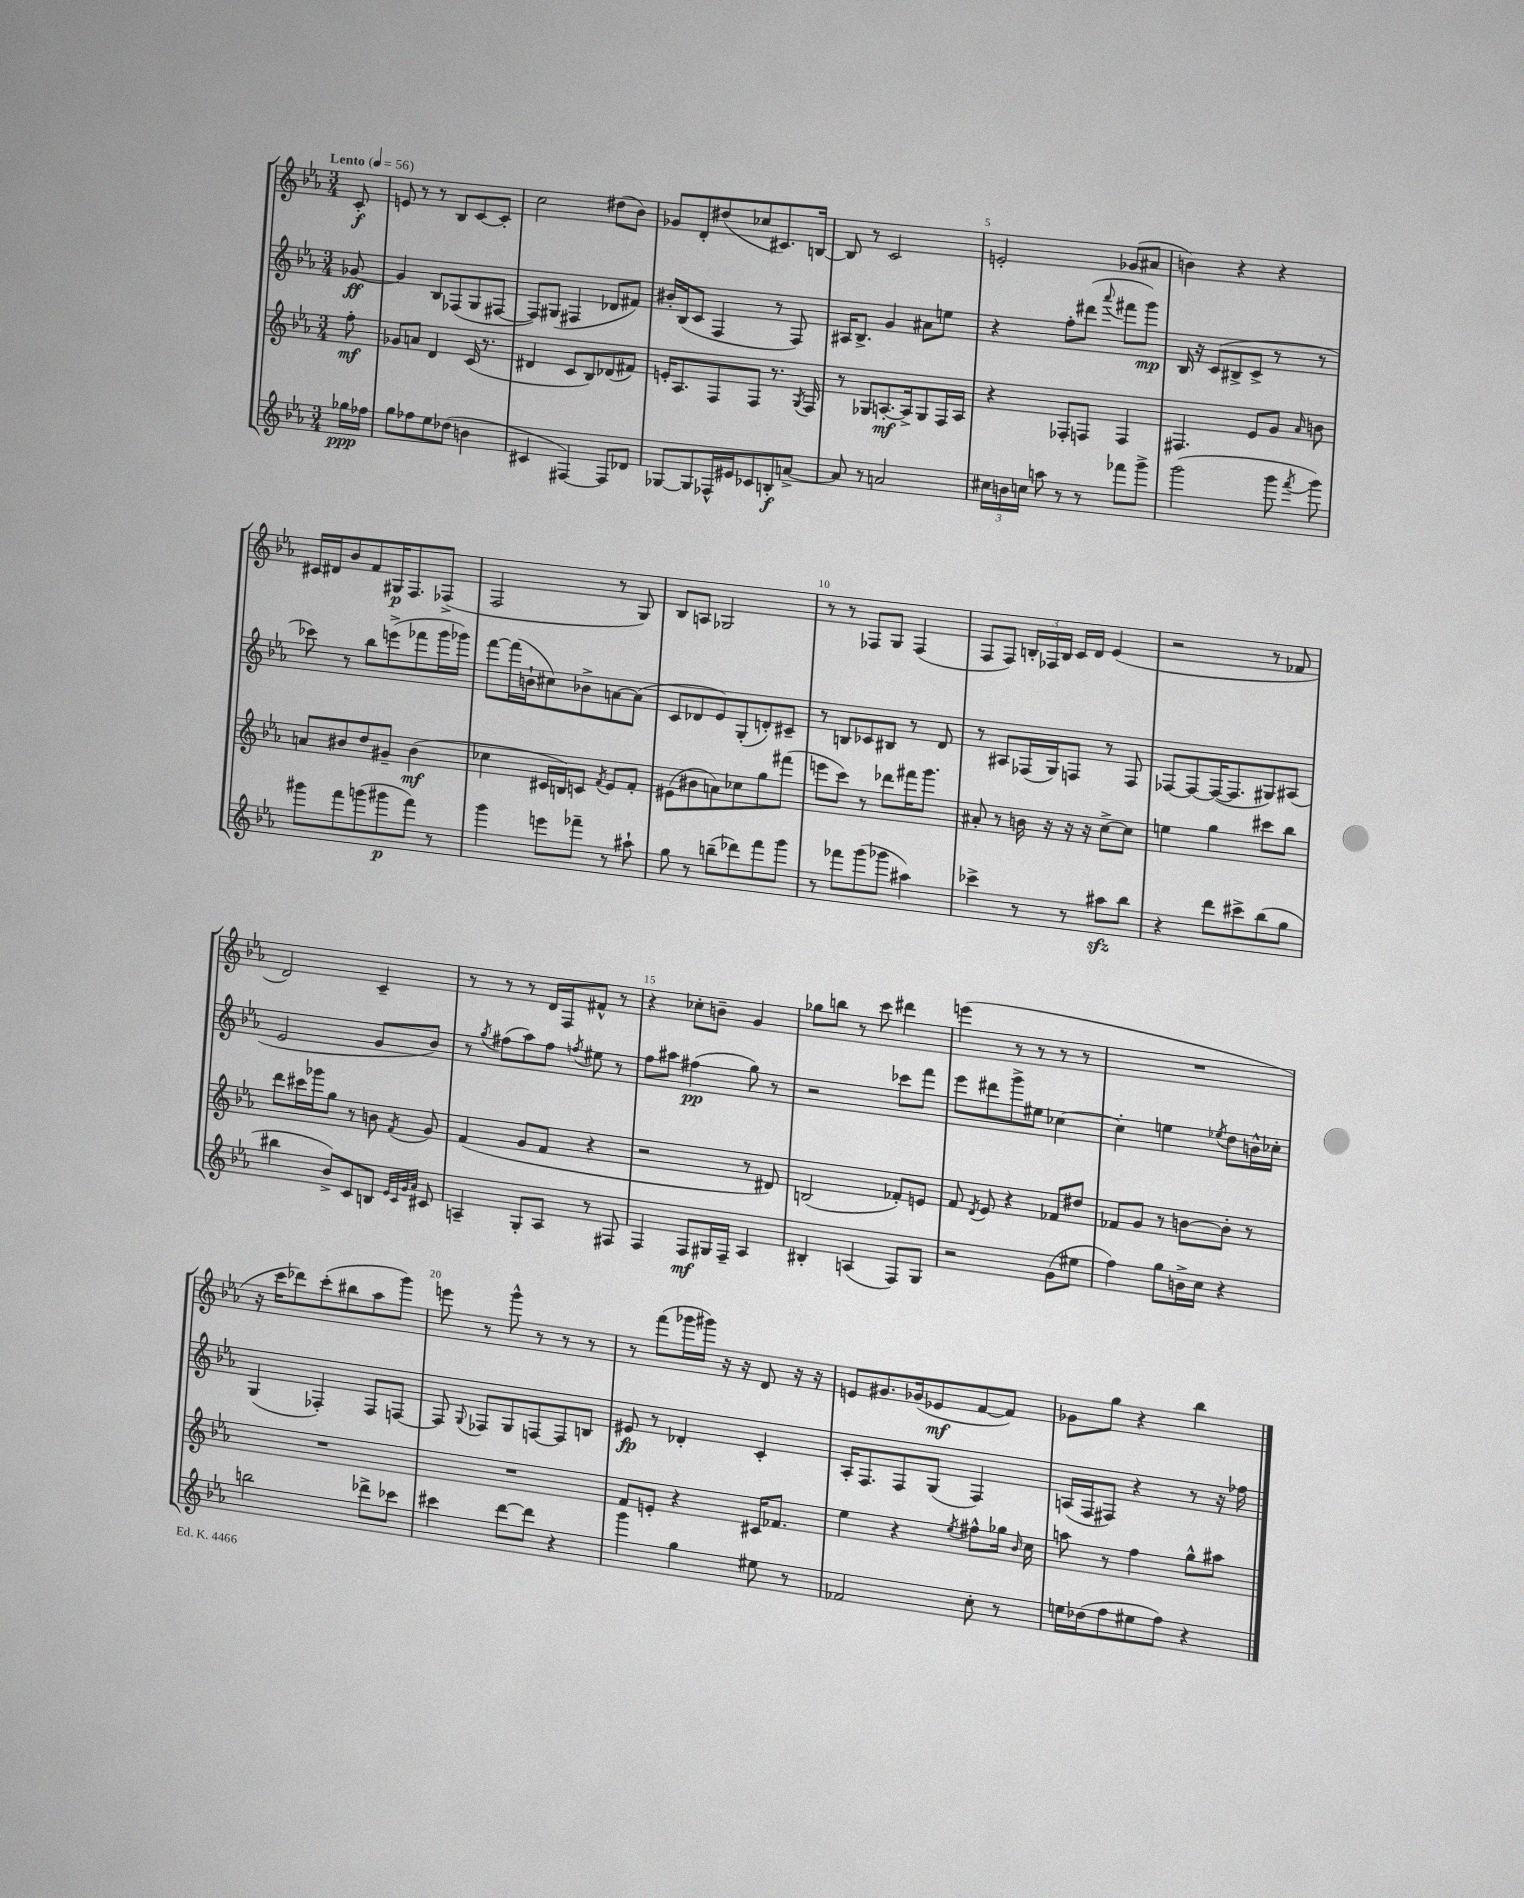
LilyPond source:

<<
\new StaffGroup <<
\new Staff = "s0" {
    \clef treble \key ees \major \numericTimeSignature \time 3/4 \partial 8 \tempo "Lento" 4 = 56
    \autoBeamOff c'8-.\f |
    e'8 r8 r8 bes8[ c'8~ c'8]-. |
    c''2 dis''8[( bes'8]) |
    ges'8[ d'8-. dis''8( ces''8 cis'8.) b16]~ |
    b8 r8 c'2 |
    e'2-. ges'8[( ais'8] |
    b'4) r4 r4 |
    cis'16[ dis'16 bes'8 f'8 gis16\p f8. fes8]->( |
    f2 r8 g8) |
    bes8[ a8] ges2 |
    r8 r8 fes8[ g8] fes4( |
    f8[ f8]) \tuplet 3/2 { b16[-. fes16 b16] } c'16[ d'16] ees'4( |
    r2 r8 fes'8 |
    d'2) c'4-- |
    r8 r8 r8 d'16[ f16 fis'8]-^ r8 |
    r4 ces''8[-. b'8]-- g'4 |
    ges''8[ b''8] r8 c'''8 dis'''4 |
    e'''4( r8 r8 r8 r8 |
    R2. |
    r16 c'''16[ des'''8) c'''8-.( bis''8 aes''8 g'''8]) |
    e'''8 r8 g'''8-^ r8 r8 r8 |
    r8 f'''8[( ges'''16 gis'''16]) r16 r16 d'8 r16 r16 |
    e'8[ gis'8. ges'16( ees'8\mf f'8~ f'8]) |
    ges'8[ g''8] r4 bes''4 \bar "|." |
}
\new Staff = "s1" {
    \clef treble \key ees \major \numericTimeSignature \time 3/4 \partial 8
    \autoBeamOff ges'8~\ff |
    ges'4 bes8[ fes8( g8 fis8]~ |
    fis8[) gis8]( fis4 des'8[ fis'8]) |
    bis'16[-. bes16( c'8] f4 r8 f8) |
    ais16[ bes8.]-> g'4 ais'8[ e''8] |
    r4 f''8[-. dis'''8]( \appoggiatura { aes'''8 } fis'''8[ g'''8]\mp) |
    bes16 r16 c'8[( bis8-> c'8]-> r8 r8 |
    ces'''8) r8 bes''8[ e'''8->( fes'''8 g'''16 ges'''16]) |
    f'''8[~ f'''16( b'16-! cis''8) bes'8-> a'8~ a'8]( |
    c'8[ des'8 ees'8) g8-.( d'8-.) cis'8]-- |
    r8 b8[ ces'8 bis8] r8 d'8 |
    r8 ais8[ fes16( g16) f8] r8 f8 |
    fes8[~ fes8~ fes16~( fes8. gis8) ais8]( |
    ees'2 g'8[ bes'8]) |
    r8 \acciaccatura { g''8 } fis''8[( aes''8) fis''8] \acciaccatura { f''8 } eis''8 r8 |
    f''8[ ais''8] fis''4\pp( g''8) r8 |
    r2 ces'''8[ f'''8] |
    ees'''8[ dis'''8 g'''8-> eis''8] ces''4~ |
    ces''4-. e''4 \acciaccatura { ees''8 } d''8[ b'16-^ ces''16]-. |
    g4( fes4-.) fes8[ f8]~ |
    f8 \appoggiatura { g8 } fes8[ g8 f8~ f8 b8] |
    eis'8\fp r8 des'4-. c'4-. |
    aes16[-. f8. f8 g8]( f4) |
    a16[( f16 fis8]) r4 r8 r16 fes''16 \bar "|." |
}
\new Staff = "s2" {
    \clef treble \key ees \major \numericTimeSignature \time 3/4 \partial 8
    \autoBeamOff f''8-.\mf |
    ges'8[ a'8] d'4 c'16( r8. |
    dis'4 c'8[ bes8) des'8( fis'8]) |
    e'16[-. aes8. f8 f8] r8. \acciaccatura { g8 } f16 |
    r8 ges8[ a8.~-.\mf a16-> ges8 f16 a16] |
    r4 fes8[-. f8] f4 |
    fis4. ees'8[ g'8] \grace { aes'16 } b'8 |
    a'8[ bis'8 d''8 gis'8]-- bis'4\mf( |
    ces''4 cis'16[ b16) c'8] \acciaccatura { f'8 } ees'8[ f'8]-. |
    eis'8[( bis'8 a'8) ces''8 g''8 fis'''8]( |
    e'''8[ c'''8]) r8 des'''8[ fis'''16 g'''8.] |
    ais'8-. r8 b'16 r16 r16 r16 c''8[~-> c''8] |
    e''4 g''4 cis'''8[ bes''8] |
    d'''8[ cis'''16 ges'''16 g''8] r8 b'8 \acciaccatura { f'8 } g'8 |
    f'4( g'8[ f'8] r4 |
    r2 r8 dis'8) |
    b2( fes'8[-.) e'8] |
    f'8 \acciaccatura { d'8 } ees'8 r4 fes'8[ dis''8] |
    fes'8[ g'8] r8 b'8[~ b'8]-. r8 |
    R2. |
    R2. |
    f'8[ e'8]-. r4 cis'16[ fes'8.] |
    ees''4 r4 \acciaccatura { ees''8 } fis''8[-^ ges''16] \grace { bes'16 } c''16 |
    a''8 r8 f''4 g''8[-^ ais''8] \bar "|." |
}
\new Staff = "s3" {
    \clef treble \key ees \major \numericTimeSignature \time 3/4 \partial 8
    \autoBeamOff ges''16[\ppp fes''16] |
    g''8[ fes''8 ees''8 des''8]( b'4 |
    cis'4 fis4~) fis8[ des'8] |
    ges8[~ ges8 fes16-^ eis'16 ces'8 b8-.\f a'8]~-> |
    a'8 r8 a'2 |
    \tuplet 3/2 { cis''16[ b'16 c''16] } a''8 r8 r8 fes'''8[ g'''8]-> |
    g'''2( g'''8 \acciaccatura { f'''8 } g'''8) |
    gis'''8[ f'''8 g'''8( gis'''8\p f'''8]) r8 |
    g'''4 e'''8[ fes'''8]-- r8 ais''8-! |
    g''8 r8 b''8[--( des'''8) f'''8 g'''8] |
    r8 fes'''8[ g'''8( ges'''8] ais''4) |
    ces'''4-> r8 r8 ais''8[\sfz bes''8] |
    r4 d'''8[ cis'''8-> bes''8( g''8] |
    bis''4 bes'8[->) c'8 b8] \grace { ees'32[ c'32 g'32 aes'32] } cis'8 |
    a4-- g8[-. a8] r8 fis8 |
    f4 f8[\mf gis16 f16]-- aes4 |
    bis4-. a4( f8[) g8] |
    r2 g'8[( eis''8] |
    f''4) g''8[ b'16-> c''16] r4 |
    b''2 des'''8[-> ces'''8] |
    cis'''4 d'''8[~ d'''8] r4 |
    g'''4 g''4 eis''8 r8 |
    fes'2 c''8-. r8 |
    e''16[ des''16( f''8 eis''8 f''8]) r4 \bar "|." |
}
>>
>>
\layout { \context { \Score \override BarNumber.break-visibility = ##(#f #t #t) barNumberVisibility = #(every-nth-bar-number-visible 5) } }
